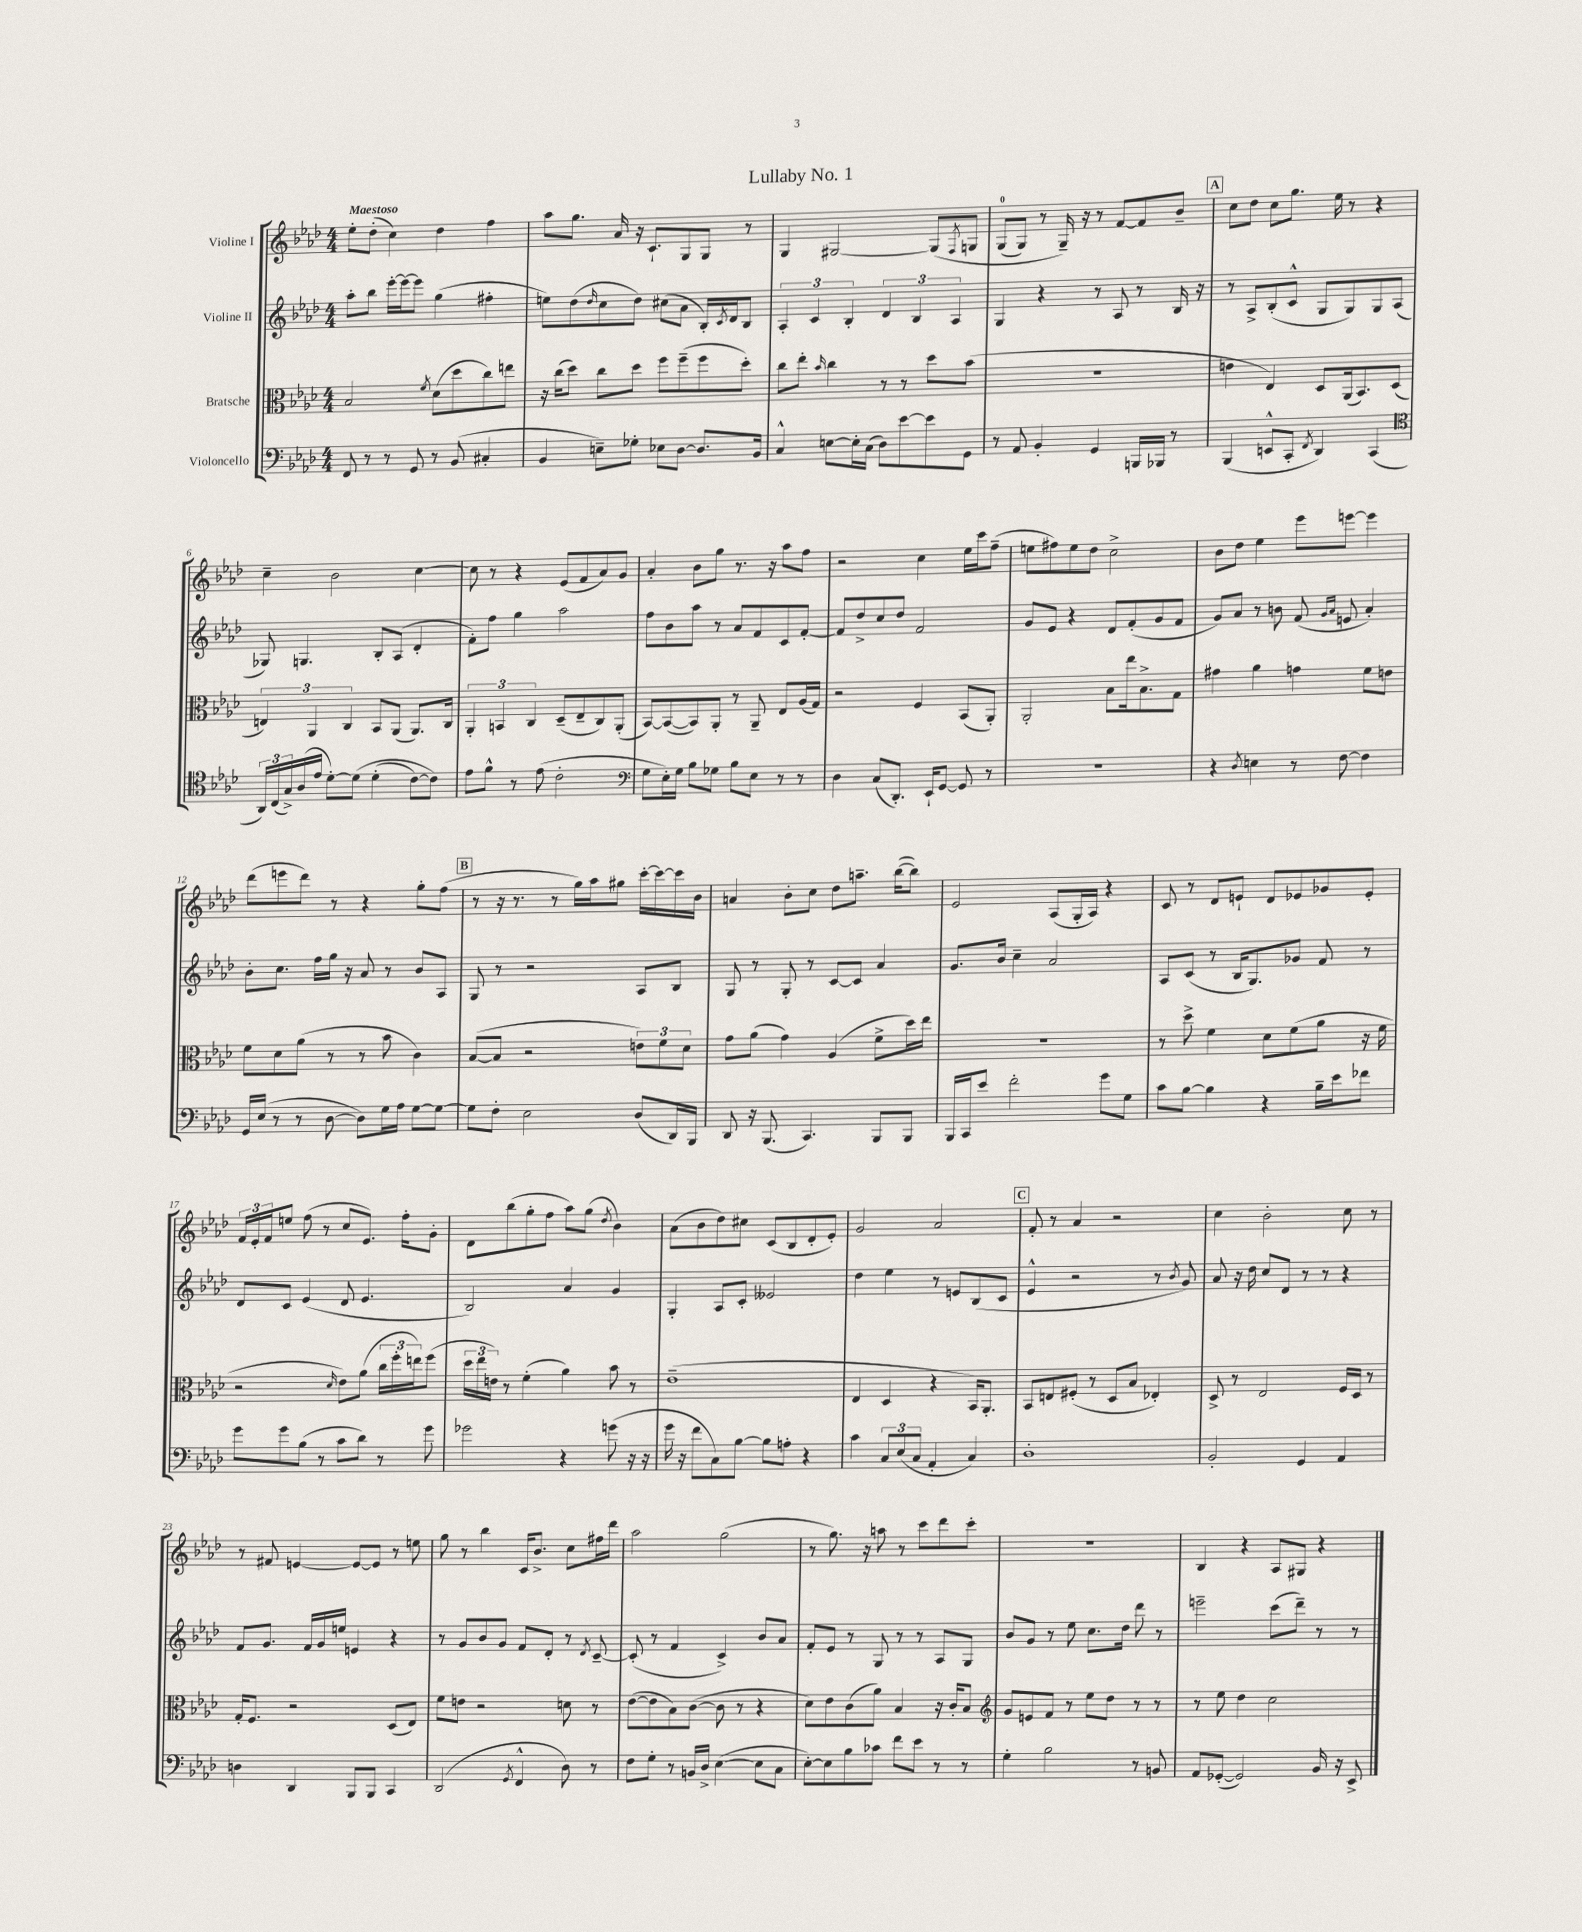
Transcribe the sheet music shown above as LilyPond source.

\header { title = "Lullaby No. 1" }
<<
\new StaffGroup <<
\new Staff = "s0" \with { instrumentName = "Violine I" } {
    \clef treble \key aes \major \numericTimeSignature \time 4/4 \tempo "Maestoso"
    ees''8-. des''8-.( c''4) des''4 f''4 |
    aes''8 g''8. aes'16 r16 c'8.-! g8 g8 r8 |
    g4 gis2~ gis8\( \acciaccatura { f8 } g8 |
    g8-0( g8) r8 g16--\) r16 r8 f'8~ f'8 bes'8-- |
    \mark \markup { \box "A" } c''8 des''8 c''8 g''8. ees''16 r8 r4 |
    c''4-- bes'2 c''4~ |
    c''8 r8 r4 ees'8( f'8 aes'8) g'8 |
    aes'4-. bes'8 g''8 r8. r16 aes''8 f''8 |
    r2 c''4 ees''16 c'''16 f''8--( |
    e''8 fis''8) e''8 des''8 c''2-> |
    bes'8 des''8 ees''4 ees'''8 e'''8~ e'''4 |
    des'''8( e'''8 des'''8) r8 r4 g''8-. f''8( |
    \mark \markup { \box "B" } r8 r16 r8. r8 g''16) aes''16 gis''8 c'''16~-. c'''16~ c'''16 bes'16 |
    a'4 bes'8-. c''8 des''8 a''8.-- bes''16~( bes''8) |
    ees'2 aes8( g16-. aes16) r4 |
    c'8 r8 des'8 e'8-! des'8 ees'8 ges'8 ees'8-. |
    \tuplet 3/2 { f'16 ees'16-. f'16 } e''8 f''8( r8 c''8 ees'8.) f''16-. g'8-. |
    des'8 bes''8( g''8-. f''8 aes''8) g''8( \acciaccatura { des''8 } bes'4) |
    aes'8( bes'8 des''8) cis''8 c'8( bes8 des'8-. ees'8-.) |
    g'2 aes'2 |
    \mark \markup { \box "C" } f'8-. r8 aes'4 r2 |
    c''4 bes'2-. c''8 r8 |
    r8 fis'8 e'4~ e'8~ e'8 r8 e''8 |
    g''8 r8 bes''4 c'16 bes'8.-> c''8 fis''16 des'''16 |
    aes''2 g''2( |
    r8 g''8.) r16 a''8 r8 c'''8 des'''8 c'''8-. |
    R1 |
    bes4 r4 aes8 gis8 r4 \bar "|." |
}
\new Staff = "s1" \with { instrumentName = "Violine II" } {
    \clef treble \key aes \major \numericTimeSignature \time 4/4
    aes''8-. bes''8 ees'''16~-. ees'''16~ ees'''8 g''4( fis''4-. |
    e''8) des''8( \grace { des''16 } c''8 des''8) cis''8( aes'8 bes16-.) \acciaccatura { c'8 } des'16 bes8 |
    \tuplet 3/2 { aes4-. c'4 bes4-. } \tuplet 3/2 { des'4 bes4 aes4 } |
    g4 r4 r8 aes8 r8 bes16 r16 |
    \mark \markup { \box "A" } r8 aes8-> bes8-.( c'8-^ g8 g8) g8 aes8( |
    ges8) g4. bes8-. aes8( des'4-. |
    f'8-.) f''8 g''4 aes''2 |
    f''8 bes'8 aes''8 r8 aes'8 f'8 c'8 f'8~-. |
    f'8 des''8-> c''8 des''8 f'2 |
    g'8 ees'8 r4 des'8 f'8-.( g'8 f'8 |
    g'8) aes'8 r8 b'8 f'8( \grace { g'16 aes'16 } e'8 aes'4-.) |
    bes'8-. c''8. f''16 g''16 r16 aes'8 r8 bes'8 aes8 |
    \mark \markup { \box "B" } g8 r8 r2 aes8 bes8 |
    g8 r8 g8-. r8 c'8~ c'8 aes'4 |
    g'8. bes'16 c''4-- aes'2 |
    aes8 c'8( r8 bes16 g8.) ges'8 f'8 r8 |
    des'8 c'8 ees'4( des'8 ees'4. |
    bes2) aes'4 g'4 |
    g4-. aes8 c'8-. eeses'2 |
    des''4 ees''4 r8 e'8 bes8( c'8 |
    \mark \markup { \box "C" } ees'4-^ r2 r8 \acciaccatura { bes'8 } g'8) |
    aes'8 r16 des''16 c''8 des'8 r8 r8 r4 |
    f'8 g'8. f'16 g'16 e''16 e'4 r4 |
    r8 g'8 bes'8 g'8 f'8 des'8-. r8 \acciaccatura { des'8 } c'8~-- |
    c'8-.( r8 f'4 c'4->) bes'8 aes'8 |
    f'8-. ees'8 r8 g8 r8 r8 aes8 g8 |
    bes'8 g'8 r8 ees''8 c''8. des''16 des'''8 r8 |
    e'''2-- c'''8( des'''8--) r8 r8 \bar "|." |
}
\new Staff = "s2" \with { instrumentName = "Bratsche" } {
    \clef alto \key aes \major \numericTimeSignature \time 4/4
    bes2 \acciaccatura { f'8 } des'8( des''8 c''8) e''8 |
    r16 c''16( des''8) c''8 des''8 f''8 f''8--( f''8 des''8-.) |
    c''8 ees''8-. \grace { bes'16 } c''4 r8 r8 des''8 bes'8( |
    R1 |
    \mark \markup { \box "A" } e'4 ees4) des8 aes,16( bes,8.) des8( |
    \tuplet 3/2 { e4) aes,4 c4 } bes,8 aes,8( aes,8.) c16 |
    \tuplet 3/2 { aes,4-. b,4 c4 } des8--( ees8-- c8) aes,8-.( |
    bes,8~) bes,8~( bes,8) aes,8-. r8 aes,8-- ees8 aes16( g16) |
    r2 f4 bes,8( aes,8-.) |
    aes,2-. bes8 ees''16 bes8.-> g8 |
    gis'4 aes'4 g'4 f'8 e'8 |
    f'8 des'8 aes'8( r8 r8 bes'8 c'4) |
    \mark \markup { \box "B" } bes8~( bes8 r2 \tuplet 3/2 { e'8) f'8 des'8 } |
    g'8 aes'8( g'4) aes4( f'8-> des''16) ees''16 |
    R1 |
    r8 des''8-> f'4 des'8 f'8( aes'8 r16 f'16 |
    r2 \grace { des'16 } ees'8) aes'8( \tuplet 3/2 { c''16 f''16-. e''16) } f''8( |
    \tuplet 3/2 { des''16 ees''16 e'16) } r8 f'4-.( aes'4) bes'8 r8 |
    ees'1--( |
    ees4 des4 r4 bes,16) aes,8.-. |
    \mark \markup { \box "C" } bes,8 e8 fis8-.( r8 des8 bes8 ees4-.) |
    des8-> r8 ees2 f16 des16 r8 |
    g16-. f8. r2 des8( ees8) |
    f'8 e'8 r2 d'8 r8 |
    ees'8~( ees'8 bes8) c'8~( c'8 r8 r4 |
    des'8) ees'8 c'8( aes'8) bes4 r16 c'16-. bes8 |
    \clef treble g'8 e'8 f'8 r8 ees''8 des''8 r8 r8 |
    r8 ees''8 des''4 c''2 \bar "|." |
}
\new Staff = "s3" \with { instrumentName = "Violoncello" } {
    \clef bass \key aes \major \numericTimeSignature \time 4/4
    f,8 r8 r8 g,8 r8 bes,8( cis4-. |
    bes,4 e8--) ges8-. ees8 des8~ des8. bes,16 |
    c4-^ e8~ e16-. c16( des8) ees'8~ ees'8 g,8 |
    r8 aes,8 bes,4-. g,4 b,,16 bes,,16 r8 |
    \mark \markup { \box "A" } bes,,4( e,8-^ c,8-. \acciaccatura { f,8 } des,4) c,4( |
    \clef tenor \tuplet 3/2 { aes,16) c16( g16->) } aes16( ees'16 des'8~-.) des'8\( des'4-.( c'8~) c'8\) |
    ees'8 f'8-^ r8 ees'8( c'2-. |
    \clef bass g8 ees16-.) g16 bes8 ges8 bes8 ees8 r8 r8 |
    des4 c8( des,8.-.) ees,16-! g,8~ g,8 r8 |
    R1 |
    r4 \acciaccatura { des8 } e4 r8 f8~ f4 |
    g,16 ees16( r8 r8 des8~ des8) g16 aes16 g8~ g8~ |
    \mark \markup { \box "B" } g8 f8-. ees2 des8( des,16) bes,,16 |
    des,8 r16 bes,,8.( c,4.) bes,,8 bes,,8 |
    bes,,16 c,16 ees'8 f'2-. g'8 g8 |
    c'8 bes8~ bes4 r4 bes16-- ees'16 fes'8 |
    g'8 g'8 bes8( r8 c'8 des'8) r8 g'8 |
    ges'2 r4 g'8( r16 r16 |
    g'16 r16 f'8 c8) bes8~ bes8 a8-. r4 |
    c'4 \tuplet 3/2 { c8 ees8( c8 } aes,4-. c4) |
    \mark \markup { \box "C" } des1-. |
    bes,2-. g,4 aes,4 |
    d4 des,4 bes,,8 bes,,8 c,4 |
    des,2( \acciaccatura { g,8 } f,4-^ des8) r8 |
    f8 g8-. r8 b,16 des16-> ees4~( ees8 c8 |
    ees8~-.) ees8 bes8 ces'8 f'8 ees'8 r8 r8 |
    g4-. bes2 r8 b,8 |
    aes,8 ges,8~-.( ges,2) bes,16 r16 ees,8-> \bar "|." |
}
>>
>>
